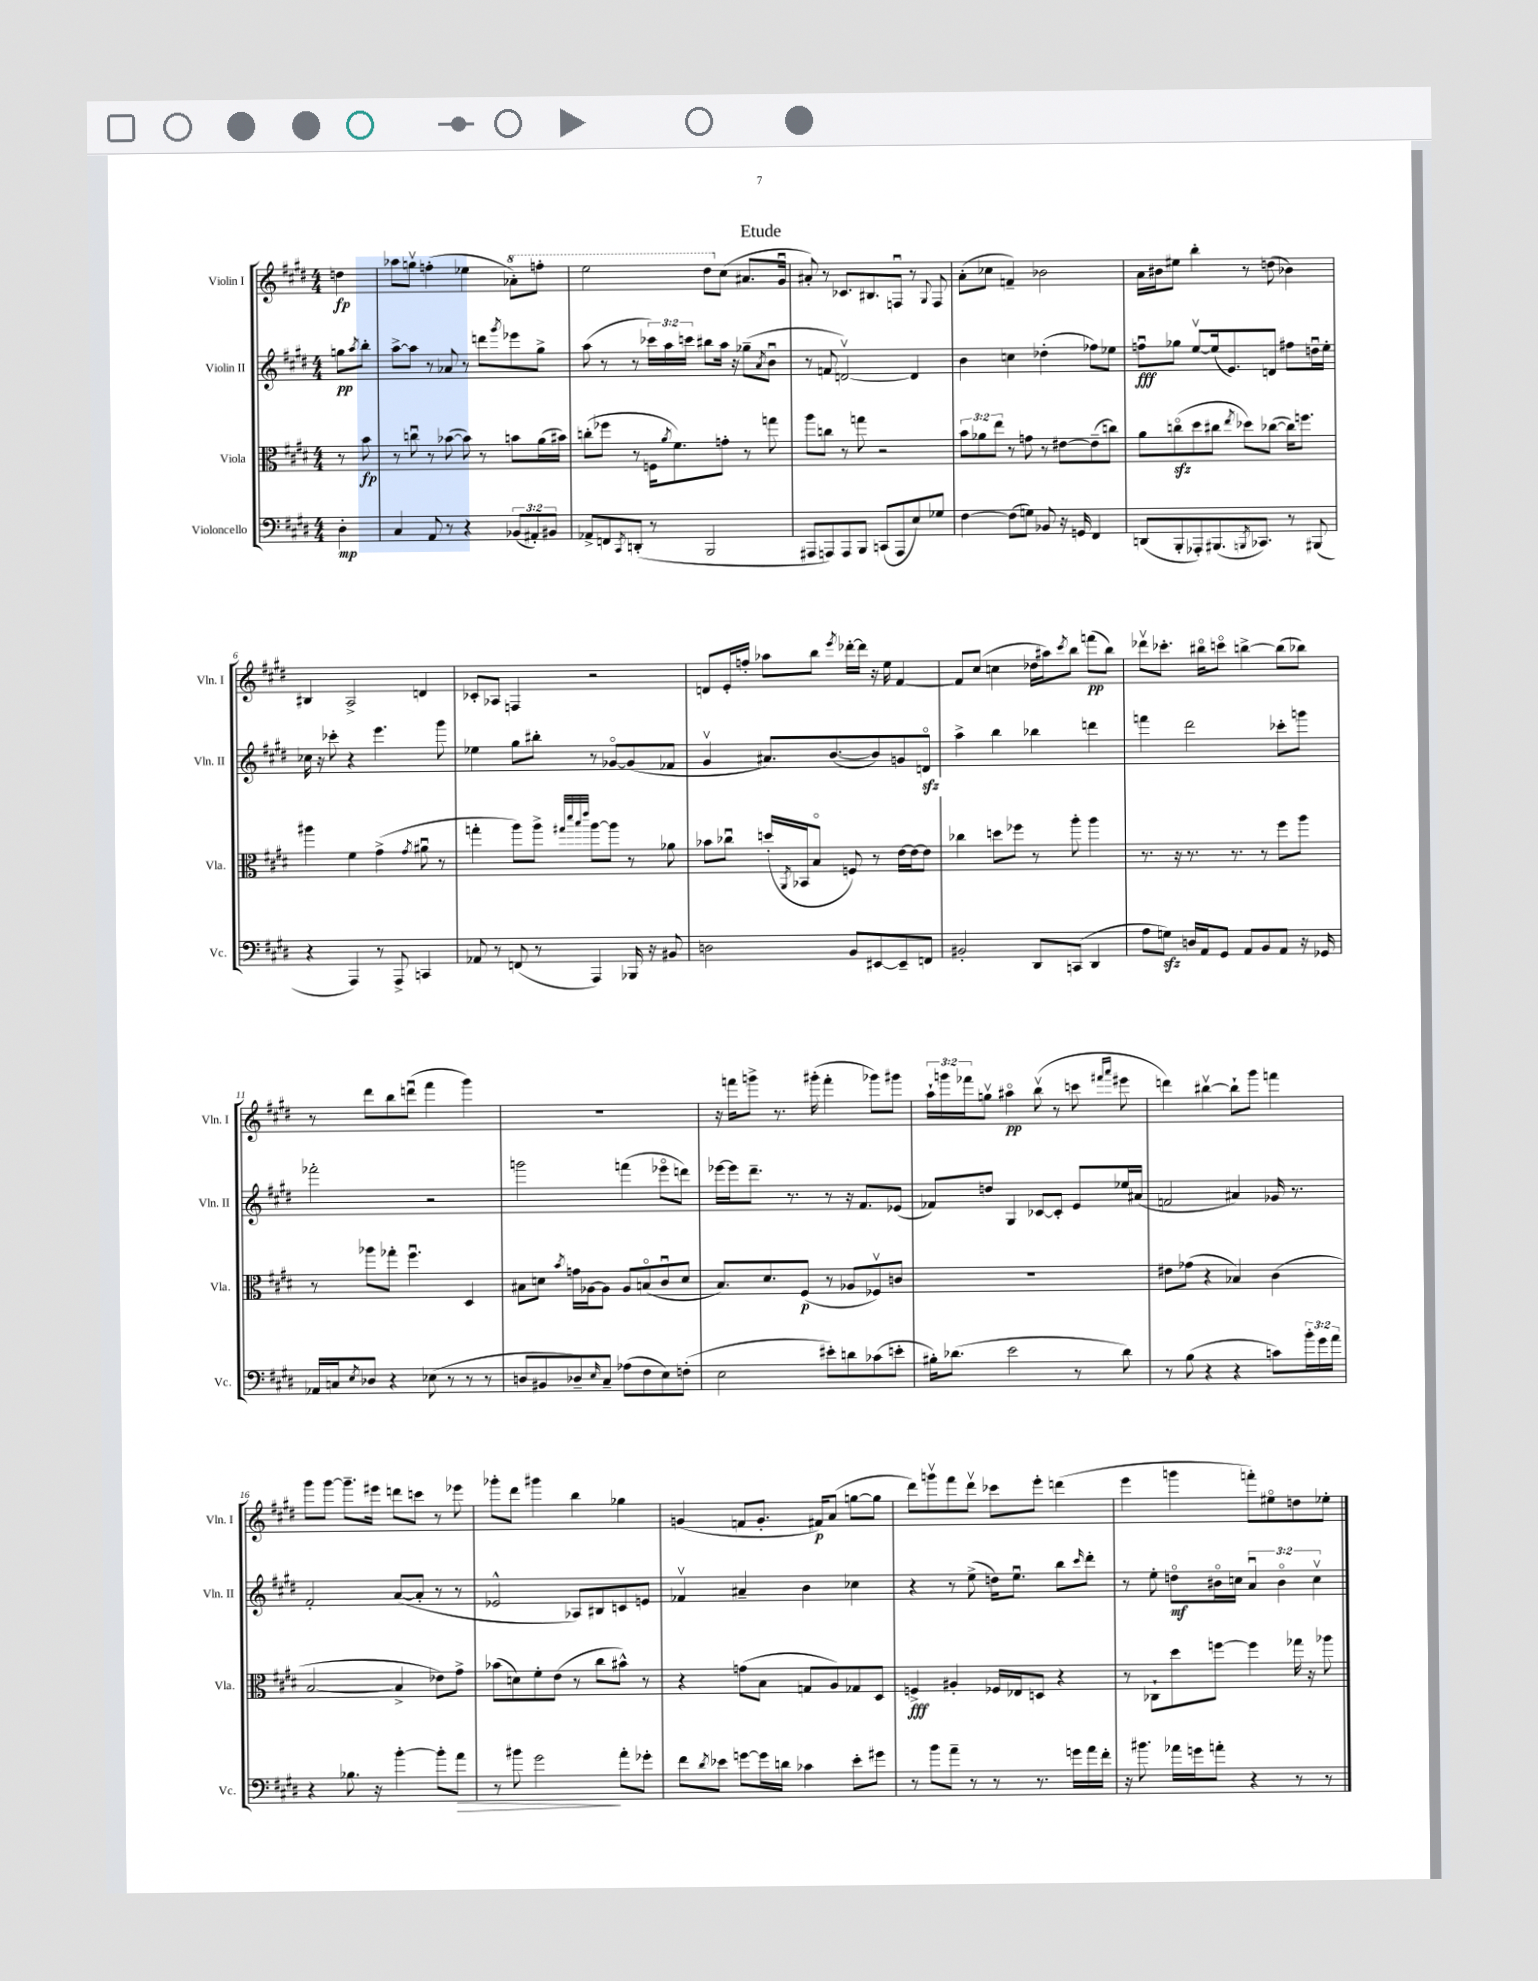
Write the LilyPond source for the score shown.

\header { title = "Etude" }
<<
\new StaffGroup <<
\new Staff = "s0" \with { instrumentName = "Violin I" shortInstrumentName = "Vln. I" } {
    \clef treble \key e \major \numericTimeSignature \time 4/4 \override Staff.TupletNumber.text = #tuplet-number::calc-fraction-text \partial 4
    d''4\fp |
    aes''8 g''8\upbow f''4-.( ees''4 \ottava #1 aes''!8-.) f'''8-. |
    e'''2 dis'''8 \ottava #0 cis''8( ais'8. gis'16\downbow |
    ais'8-.) r8 ces'8. bis8. f8\downbow r8 \appoggiatura { gis8 } f8 |
    a'8-.( ces''8 f'4--) bes'2 |
    a'16 bis'16 eis''8 b''4-. r8 d''8( bes'4) |
    bis4 a2-> d'4 |
    ces'8-. aes8 f4 r2 |
    d'8 e'16-. f''16-. aes''8 b''8 \acciaccatura { e'''8 } des'''16~-. des'''16 r16 e''16 fis'4~ |
    fis'8 cis''8( c''4 des''16 ais''16) \acciaccatura { cis'''8 } b''8 f'''8\pp( b''8) |
    des'''8\upbow ces'''8.-. bis''16\flageolet c'''8\flageolet b''4~-> b''8( bes''8) |
    r8 dis'''8 b''8 d'''8\downbow( fis'''4 gis'''4) |
    R1 |
    r16 f'''16 g'''8-> r8. gis'''16-.( f'''4-. ges'''8) gis'''8 |
    \tuplet 3/2 { a''16-! g'''16 fes'''16 } g''8\upbow ais''4\flageolet\pp b''8\upbow( r8 c'''8 \grace { fis'''16 a'''16 } eis'''8 |
    d'''4) bis''4~\upbow bis''8-! gis'''8 f'''4 |
    gis'''8 gis'''8~ gis'''8.-- eis'''16 d'''8 c'''8 r8 ees'''8 |
    ges'''8-. dis'''8 gis'''4 b''4 ges''4 |
    g'4( f'8 g'8.-. fis'16\p) a'8( g''8~ g''8 |
    dis'''8) g'''8\upbow fis'''8 dis'''8\upbow ces'''8 e'''8-. d'''4( |
    e'''4 g'''4 f'''8-.) eis''8\flageolet d''8 ees''8-. \bar "|." |
}
\new Staff = "s1" \with { instrumentName = "Violin II" shortInstrumentName = "Vln. II" } {
    \clef treble \key e \major \numericTimeSignature \time 4/4 \override Staff.TupletNumber.text = #tuplet-number::calc-fraction-text \partial 4
    g''8\pp \acciaccatura { a''8 } b''8-. |
    a''8~-> a''8 r8 aes'8 r8 d'''8 \acciaccatura { gis'''8 } ees'''8 gis''8-> |
    a''8( r8 r8 \tuplet 3/2 { ces'''16) a''16 c'''16 } bis''8 a''16 r16 ges''8--( \acciaccatura { a'8 } b'8\downbow |
    r8 f'8 d'2~\upbow) d'4 |
    b'4 c''4 des''4-.( fes''8) ees''8 |
    f''8\downbow\fff ges''8 e''8~\upbow e''16( e'8.) d'8 fis''8 d''16\downbow e''16-. |
    ces''16 r16 ces'''8-. r4 e'''4. gis'''8 |
    ees''4 gis''8 bis''8-. r8 ges'8~\flageolet ges'8( fes'8 |
    gis'4\upbow ais'8.) b'8.~( b'8) g'8 d'8\flageolet\sfz |
    a''4-> b''4 bes''4 d'''4 |
    f'''4 dis'''2 ces'''8-. g'''8 |
    fes'''2-. r2 |
    g'''2 f'''4( ees'''8\flageolet d'''8) |
    ees'''16~ ees'''16 dis'''8.-- r8. r8 r16 fis'8. ees'8( |
    fes'8) d''8 gis4 ces'8~ ces'8-. e'8 ees''16 ais'16( |
    f'2 ais'4) ges'16 r8. |
    fis'2-. a'8~( a'8-. r8 r8 |
    ees'2-^ aes8) bis8 c'8 e'8 |
    fes'4\upbow ais'4-- b'4 ces''4 |
    r4 r8 e''8->( d''16) e''8.\downbow b''8 \grace { cis'''16 } dis'''8-. |
    r8 e''8-. d''8\flageolet\mf bis'16\flageolet c''16 \tuplet 3/2 { a'4\downbow bis'4\flageolet c''4\upbow } \bar "|." |
}
\new Staff = "s2" \with { instrumentName = "Viola" shortInstrumentName = "Vla." } {
    \clef alto \key e \major \numericTimeSignature \time 4/4 \override Staff.TupletNumber.text = #tuplet-number::calc-fraction-text \partial 4
    r8 b'8\fp |
    r8 c''8\downbow r8 bes'8~( bes'8) r8 b'8 a'16( bis'16) |
    c''8-.( fes''8 r8 f16 \acciaccatura { a'8 } fis'8.) g'8-. r8 g''8 |
    a''8 c''8 r8 g''8 r2 |
    \tuplet 3/2 { b'8 aes'8 e''8 } r8 g'8 r8 eis'8~ eis'8--( c''8) |
    a'8 c''8\flageolet\sfz( dis''8 cis''8 \acciaccatura { e''8 } des''8) ces''8~( ces''16) f''8. |
    ais''4 fis'4 gis'4->( \acciaccatura { gis'8 } ais'8\downbow r8 |
    g''4-. a''8) a''8-> \grace { gis''32 dis'''32 b''32 e'''32 } a''8~ a''8 r8 aes'8 |
    bes'8 ces''8\downbow d''16-.( \acciaccatura { a,8 } bes,16 b8\flageolet f8) r8 e'16~ e'16~ e'8 |
    ces''4 d''8 fes''8 r8 a''8-. a''4 |
    r8. r16 r8. r8. r8 fis''8 a''8 |
    r8 aes''8 ges''8-. fis''4.\downbow dis4 |
    bis8 d'8 \acciaccatura { b'8 } g'16 aes16~ aes8 aes8 b8\flageolet( cis'8\downbow d'8 |
    b8.) dis'8. fis8\p( r8 aes8 fes8\upbow) c'8 |
    R1 |
    eis'8 ges'8( r4 bes4) cis'4( |
    b2~ b4-> ees'8) gis'8-> |
    bes'8( d'8) fis'8-. e'8( r8 cis''8 bis'8-^) r8 |
    r4 g'8( b8 g8 a8) ges8 dis8 |
    f4->\fff ais4-. fes16 ees16 d8 r4 |
    r8 ces8-! dis''8 f''8~ f''4 ges''16 r16 aes''8 \bar "|." |
}
\new Staff = "s3" \with { instrumentName = "Violoncello" shortInstrumentName = "Vc." } {
    \clef bass \key e \major \numericTimeSignature \time 4/4 \override Staff.TupletNumber.text = #tuplet-number::calc-fraction-text \partial 4
    dis4-.\mp |
    cis4 a,8 r8 r4 \tuplet 3/2 { bes,8( ais,8-.) bis,8 } |
    aes,8-> f,8 \acciaccatura { cis,8 } d,8-.( r8 b,,2 |
    ais,,8 a,,8) a,,8 b,,8 c,8( a,,8 e8) ges8 |
    fis4~ fis8( g8) bes,8 r16 g,16 fis,4 |
    d,8( b,,8-. aes,,8-.) bis,,8.( \acciaccatura { b,,8 } ces,8.) r8 bis,,8( |
    r4 a,,4) r8 a,,8-> c,4 |
    aes,8 r8 f,8( r8 a,,4) bes,,16 r16 bis,8 |
    d2 b,8 eis,8~ eis,8-- f,8 |
    bis,2-. dis,8 c,8( dis,4 |
    a8 g8\sfz) d16 a,16 gis,8 a,8 b,8 a,8 r16 ges,16 |
    aes,16 c16 \acciaccatura { e8 } des8 r4 ees8( r8 r8 r8 |
    d8 bis,8 des8--) \grace { e16 } cis8-- aes8( fis8 e8) f8-.( |
    e2 eis'8-.) d'8 ces'8( e'8-. |
    bis16-.) des'8.( e'2 r8 des'8) |
    r8 b8( r4 r4 c'8) \tuplet 3/2 { b'16-. gis'16 a'16 } |
    r4 bes8. r16 b'4~-. b'8-. a'8\> |
    r8 bis'8 gis'2\! a'8-. ges'8-. |
    fis'8 \acciaccatura { dis'8 } ees'8 g'8~ g'16 d'16 ces'4 ees'8-. gis'8 |
    r8 b'8 a'8-- r8 r8 r8. g'16 a'16 fis'16-. |
    r16 bis'8. aes'16 g'16 a'8-. r4 r8 r8 \bar "|." |
}
>>
>>
